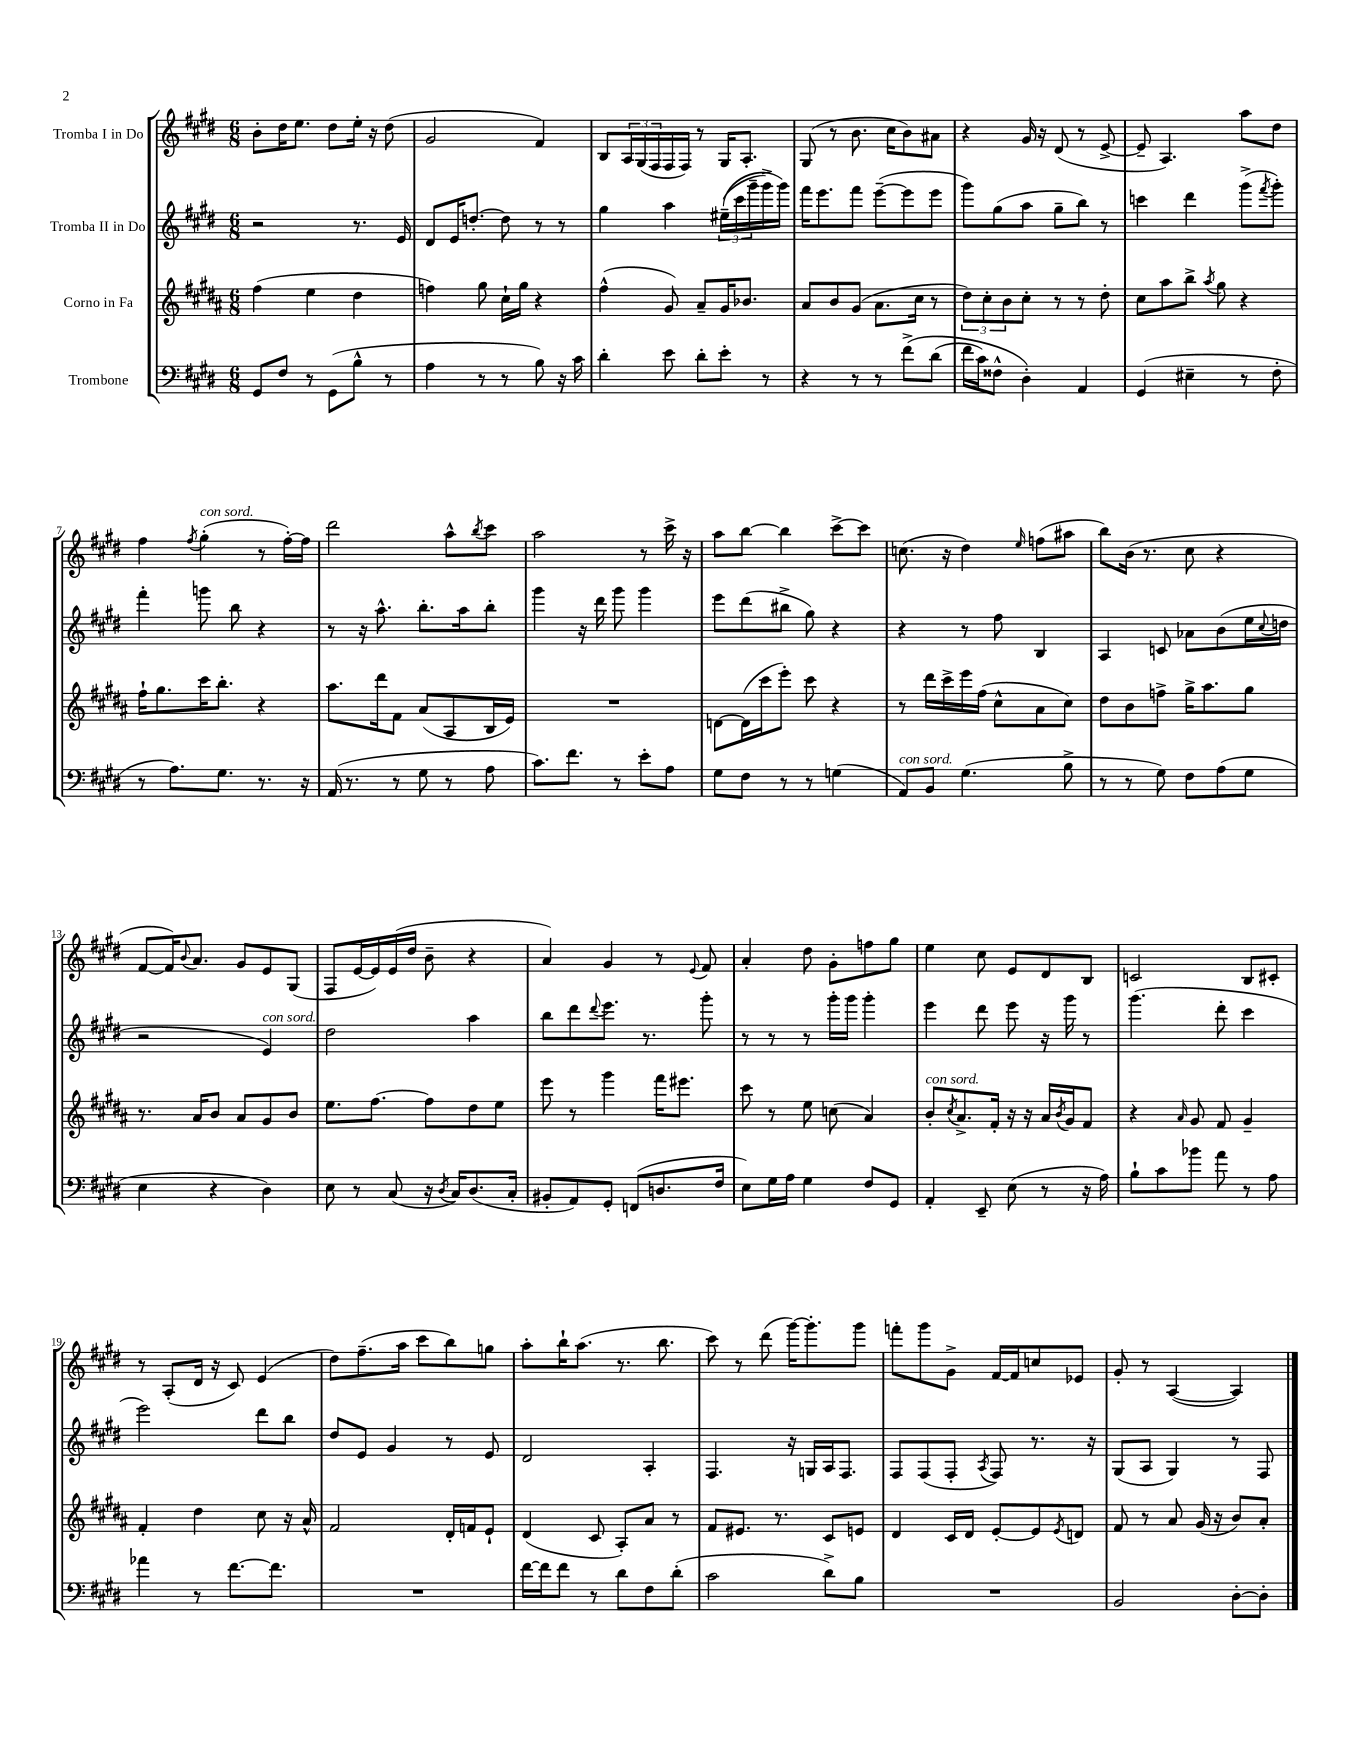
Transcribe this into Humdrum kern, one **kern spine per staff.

**kern	**kern	**kern	**kern
*part4	*part3	*part2	*part1
*staff4	*staff3	*staff2	*staff1
*I"Trombone	*I"Corno in Fa	*I"Tromba II in Do	*I"Tromba I in Do
*clefF4	*clefG2	*clefG2	*clefG2
*k[f#c#g#d#]	*k[f#c#g#d#a#]	*k[f#c#g#d#]	*k[f#c#g#d#]
*M6/8	*M6/8	*M6/8	*M6/8
=1	=1	=1	=1
8GG#/L	(4ff#\	2r	8b'\L
8F#/J	.	.	16dd#\K
.	.	.	8.ee\J
8r	4ee\	.	.
(8GG#\L	.	.	8dd#\L
8B^^\J	4dd#\	8.r	16ee'\Jk
.	.	.	16r
8r	.	.	(8dd#\
.	.	16e/	.
=2	=2	=2	=2
4A\	4ffn\)	8d#/L	2g#/
.	.	16e/K	.
.	.	[8.ddn'/J	.
8r	8gg#\	.	.
8r	16cc#`\LL	8dd\]	.
.	16gg#\JJ	.	.
8B\)	4r	8r	4f#/)
16r	.	8r	.
16c#\	.	.	.
=3	=3	=3	=3
4d#'\	(4ff#^^\	4gg#\	8B/L
.	.	.	24A/L
.	.	.	(24G#/
.	.	.	24F#/
8e\	8g#/)	4aa\	16F#/
.	.	.	16F#/JJ)
8d#'\L	8a#~/L	.	8r
8e'\J	16g#/K	((24ee#X~\LL	16G#/KL
.	.	24ccc#\	.
.	8.b-X/J	.	8.A'/J
.	.	24ggg#~\	.
8r	.	16ggg#^\)	.
.	.	16ggg#\JJ)	.
=4	=4	=4	=4
4r	8a#/L	16fff#\KL	(8G#/
.	.	8.eee\	.
.	8b/	.	8r
8r	(8g#/J	8fff#\J	8.b\
8r	8.a#\L	([8eee~\L	.
.	.	.	16cc#\KL
(8f#^\L	.	8eee\]	8b\)
.	16cc#\Jk	.	.
(8d#\J	8r	8eee\J	8a#X\J
=5	=5	=5	=5
16f#\LL	12dd#\L)	8ggg#\L)	4r
16c#\J)	.	.	.
.	12cc#'\	.	.
8F##X^^\J	.	(8gg#\	.
.	12b\	.	.
4D#'\)	8cc#'\J	8aa\J	16g#/
.	.	.	16r
.	8r	8gg#~\L	(8d#/
4AA/	8r	8bb\J)	8r
.	8dd#'\	8r	[8e^/
=6	=6	=6	=6
(4GG#/	8cc#\L	4cccn\	8e~/]
.	8aa#\	.	4.A/)
4E#X~\	8bb^\J	4ddd#\	.
.	8qaa#/	.	.
.	8gg#\	.	.
8r	4r	(8ggg#^\L	8aa\L
.	.	8qfff#/	.
8F#'\	.	8ggg#'\J)	8dd#\J
!!LO:LB:g=z
=7	=7	=7	=7
8r	16ff#`\KL	4fff#'\	4ff#\
.	8.gg#\	.	.
8.A\L)	.	.	.
.	.	.	8qff#/
!	!	!	!LO:TX:a:i:t=con sord.
.	16ccc#\K	8gggn\	(4gg#'\
8.G#\J	8.bb'\J	.	.
.	.	8bb\	.
8.r	4r	4r	8r
.	.	.	[16ff#'\LL)
16r	.	.	16ff#\JJ]
=8	=8	=8	=8
(16AA/	8.aa#\L	8r	2ddd#\
8.r	.	.	.
.	.	16r	.
.	16ddd#\k	8.aa^^\	.
8r	8f#\J	.	.
8G#\	(8a#/L	8.bb'\L	.
8r	8A#/	.	8aa^^\L
.	.	16aa\k	.
.	.	.	8qbb/
8A\	16B/L	8bb'\J	8ccc#\J
.	16e/JJ)	.	.
=9	=9	=9	=9
8.c#\L)	2.r	4ggg#\	2aa\
8.f#\J	.	.	.
.	.	16r	.
.	.	16ddd#\	.
8r	.	8ggg#\	.
8e'\L	.	4ggg#\	8r
8A\J	.	.	16ccc#^\
.	.	.	16r
=10	=10	=10	=10
8G#\L	[8dn\L	8eee\L	8aa\L
8F#\J	(16d\L]	(8ddd#\	[8bb\J
.	16ccc#\J	.	.
8r	8eee'\J)	8bb#X^\J	4bb\]
8r	8ccc#\	8gg#\)	.
(4Gn\	4r	4r	[8ccc#^\L
.	.	.	8ccc#\J]
=11	=11	=11	=11
!LO:TX:a:i:t=con sord.	!	!	!
8AA/L)	8r	4r	(8.ccn\
8BB/J	16ddd#\LL	.	.
.	16ccc#^\	.	16r
(4.G#\	16eee\	8r	4dd#\)
.	(16ff#\JJ	.	.
.	8cc#^^\L	8ff#\	.
.	.	.	16qqee/
.	8a#\	4B/	(8ffn\L
8B^\	8cc#\J)	.	8aa#X\J
=12	=12	=12	=12
8r	8dd#\L	4A/	8bb\L)
8r	8b\	.	(16b\Jk
.	.	.	8.r
8G#\)	8ffn^\J	8cn/	.
8F#\L	16gg#^\KL	8a-X\L	8cc#\
.	8.aa#\	.	.
(8A\	.	(8b\	4r
8G#\J	8gg#\J	16ee\L	.
.	.	8qqcc#/	.
.	.	16ddn\JJ	.
!!LO:LB:g=z
=13	=13	=13	=13
4E\	8.r	2r	[8f#/L
.	.	.	16f#/K])
.	.	.	8qqb/
.	16a#/KL	.	8.a/J
4r	8b/J	.	.
.	8a#/L	.	8g#/L
!	!	!LO:TX:a:i:t=con sord.	!
4D#\)	8g#/	4e/)	8e/
.	8b/J	.	(8G#/J
=14	=14	=14	=14
8E\	8.ee\L	2dd#\	8F#/L
8r	.	.	[16e/L
.	[8.ff#\J	.	16e/])
(8C#/	.	.	(16e/
.	.	.	16dd#/JJ
16r	8ff#\L]	.	8b~\
8qD#/	.	.	.
16C#/KL)	.	.	.
(8.D#/	8dd#\	4aa\	4r
.	8ee\J	.	.
16C#'/Jk	.	.	.
=15	=15	=15	=15
8BB#X'/L	8eee\	8bb\L	4a/)
8AA/)	8r	8ddd#\	.
.	.	8qqddd#/	.
8GG#'/J	4ggg#\	8.eee\J	4g#/
(8FFn/L	.	.	.
.	.	8.r	.
8.Dn/	16fff#\KL	.	8r
.	8.eee#X\J	.	.
.	.	.	8qqe/
.	.	8ggg#'\	8f#/
16F#/Jk	.	.	.
=16	=16	=16	=16
8E\L)	8ccc#\	8r	4a'/
16G#\L	8r	8r	.
16A\JJ	.	.	.
4G#\	8ee\	8r	8dd#\
.	(8ccn\	16ggg#'\LL	8g#'\L
.	.	16ggg#\JJ	.
8F#/L	4a#/)	4ggg#'\	8ffn\
8GG#/J	.	.	8gg#\J
=17	=17	=17	=17
!	!LO:TX:a:i:t=con sord.	!	!
4AA'/	8b'/L	4eee\	4ee\
.	8qcc#/	.	.
.	8.a#^/	.	.
8EE~/	.	8ddd#\	8cc#\
.	16f#'/Jk	.	.
(8E\	16r	8eee\	8e/L
.	16r	.	.
8r	16a#/LL	16r	8d#/
.	8qb/	.	.
.	16g#/J	16ggg#\	.
16r	8f#/J	8r	8B/J
16A\)	.	.	.
=18	=18	=18	=18
8B`\L	4r	(4.ggg#\	2cn/
8c#\	.	.	.
.	16qqa#/	.	.
8b-X\J	8g#/	.	.
8a\	8f#/	8ddd#'\	.
8r	4g#~/	4ccc#\	8B/L
8A\	.	.	8c#X'/J
!!LO:LB:g=z
=19	=19	=19	=19
4a-X\	4f#'/	2eee\)	8r
.	.	.	(8A'/L
8r	4dd#\	.	16d#/Jk
.	.	.	16r
[8.f#\L	.	.	8c#/)
.	8cc#\	8ddd#\L	(4e/
8.f#\J]	.	.	.
.	16r	8bb\J	.
.	16a#^^/	.	.
=20	=20	=20	=20
2.r	2f#/	8dd#/L	8dd#\L)
.	.	8e/J	(8.ff#~\
.	.	4g#/	.
.	.	.	16aa\Jk
.	.	.	8ccc#\L
.	16d#'/LL	8r	8bb\)
.	16fn/J	.	.
.	8e`/J	8e/	8ggn\J
=21	=21	=21	=21
[16f#\LL	(4d#/	2d#/	8aa'\L
16f#\J]	.	.	.
8f#\J	.	.	16bb`\K
.	.	.	(8.aa\J
8r	8c#/	.	.
8d#\L	8A#'/L)	.	8.r
8F#\	8a#/J	4A'/	.
.	.	.	8.bb\
(8d#'\J	8r	.	.
=22	=22	=22	=22
2c#\	8f#/L	4.F#/	8ccc#\)
.	8.e#X/J	.	8r
.	.	.	(8ddd#\
.	8.r	.	.
.	.	16r	[16ggg#\KL)
.	.	16Gn/LL	8.ggg#'\]
8d#^\L)	8c#/L	16A/J	.
.	.	8.F#/J	.
8B\J	8en/J	.	8ggg#\J
=23	=23	=23	=23
2.r	4d#/	8F#/L	8fffn'\L
.	.	(8F#/	8ggg#\
.	16c#/LL	8F#'/J	8g#^\J
.	16d#/JJ	.	.
.	.	8qA/	.
.	[8e'/L	8F#/)	[16f#/LL
.	.	.	16f#/J]
.	8e/]	8.r	8ccn/
.	8qe/	.	.
.	8dn/J	.	8e-X/J
.	.	16r	.
=24	=24	=24	=24
2BB/	8f#/	(8G#/L	8g#'/
.	8r	8A/J	8r
.	8a#/	4G#/)	([4A/
.	(16g#/	.	.
.	16r	.	.
[8D#'\L	8b/L)	8r	4A/])
8D#'\J]	8a#'/J	8F#/	.
==	==	==	==
*-	*-	*-	*-
